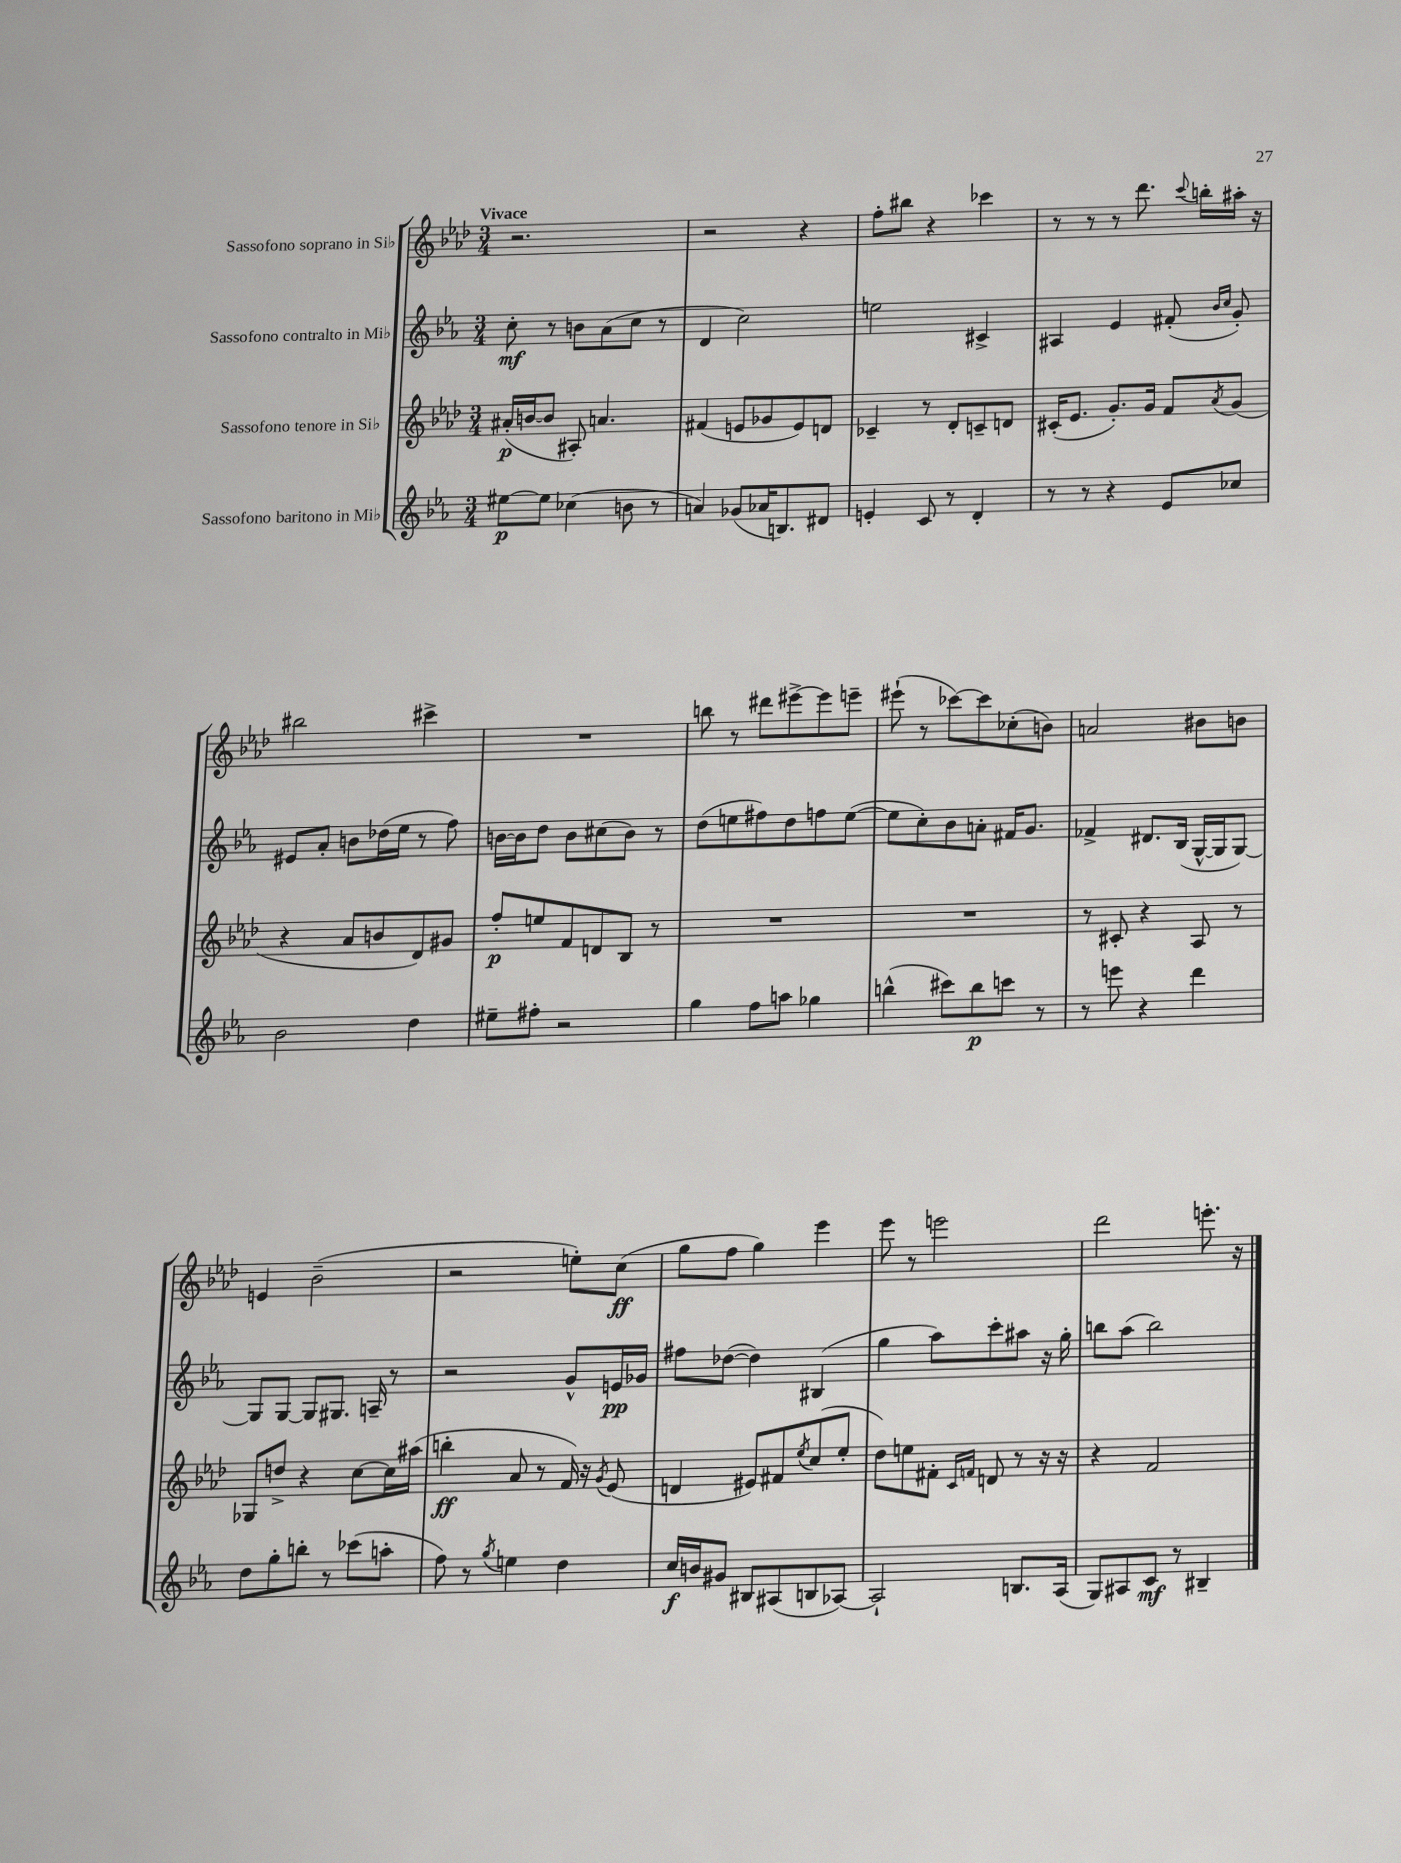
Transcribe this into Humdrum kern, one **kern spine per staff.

**kern	**dynam	**kern	**dynam	**kern	**dynam	**kern	**dynam
*part4	*part4	*part3	*part3	*part2	*part2	*part1	*part1
*staff4	*staff4	*staff3	*staff3	*staff2	*staff2	*staff1	*staff1
*I"Sassofono baritono in Mi♭	*	*I"Sassofono tenore in Si♭	*	*I"Sassofono contralto in Mi♭	*	*I"Sassofono soprano in Si♭	*
*clefG2	*	*clefG2	*	*clefG2	*	*clefG2	*
*k[b-e-a-]	*	*k[b-e-a-d-]	*	*k[b-e-a-]	*	*k[b-e-a-d-]	*
*M3/4	*	*M3/4	*	*M3/4	*	*M3/4	*
=1	=1	=1	=1	=1	=1	=1	=1
!	!	!	!	!	!	!LO:TX:a:B:t=Vivace	!
[8ee#X\L	p	(16a#X'/LL	p	8cc'\	mf	2.r	.
.	.	[16bn/J	.	.	.	.	.
8ee#\J]	.	8b/J]	.	8r	.	.	.
(4cc-X\	.	8A#X'/)	.	8bn\L	.	.	.
.	.	4.an/	.	(8a-\	.	.	.
8bn\	.	.	.	8cc\J	.	.	.
8r	.	.	.	8r	.	.	.
=2	=2	=2	=2	=2	=2	=2	=2
4an/)	.	(4f#X/	.	4d/	.	2r	.
(8g-X/L	.	8en/L	.	2cc\)	.	.	.
16a-X/K	.	8g-X/	.	.	.	.	.
8.Bn/)	.	.	.	.	.	.	.
.	.	8e/)	.	.	.	4r	.
8d#X/J	.	8dn/J	.	.	.	.	.
=3	=3	=3	=3	=3	=3	=3	=3
4en'/	.	4c-X~/	.	2een\	.	8ff'\L	.
.	.	.	.	.	.	8bb#X\J	.
8c/	.	8r	.	.	.	4r	.
8r	.	8d-'/L	.	.	.	.	.
4d'/	.	8cn~/	.	4c#X^/	.	4ccc-X\	.
.	.	8dn/J	.	.	.	.	.
=4	=4	=4	=4	=4	=4	=4	=4
8r	.	(16c#X'/KL	.	4A#X/	.	8r	.
.	.	8.e-/J	.	.	.	.	.
8r	.	.	.	.	.	8r	.
4r	.	8.g'/L)	.	4e-/	.	8r	.
.	.	.	.	.	.	8.ddd-\	.
.	.	16g/Jk	.	.	.	.	.
8e-/L	.	8f/L	.	(8f#X'/	.	.	.
.	.	.	.	.	.	8qqccc/	.
.	.	.	.	.	.	16bbn'\LL	.
.	.	.	.	16qqb-/LL	.	.	.
.	.	8qa-/	.	16qqcc/JJ	.	.	.
8cc-X/J	.	(8g/J	.	8g'/)	.	16aa#X'\JJ	.
.	.	.	.	.	.	16r	.
!!LO:LB:g=z
=5	=5	=5	=5	=5	=5	=5	=5
2b-\	.	4r	.	8e#X/L	.	2bb#X\	.
.	.	.	.	8a-'/J	.	.	.
.	.	8a-/L	.	8bn\L	.	.	.
.	.	8bn/	.	(16dd-X\L	.	.	.
.	.	.	.	16ee-\JJ	.	.	.
4dd\	.	8d-/)	.	8r	.	4ccc#X^\	.
.	.	8g#X/J	.	8ff\)	.	.	.
=6	=6	=6	=6	=6	=6	=6	=6
8ee#X~\L	.	8ff'/L	p	[16bn\LL	.	2.r	.
.	.	.	.	16b\J]	.	.	.
8ff#X'\J	.	8een/	.	8dd\J	.	.	.
2r	.	8f/	.	8b\L	.	.	.
.	.	8dn/	.	(8cc#X\	.	.	.
.	.	8B-/J	.	8b\J)	.	.	.
.	.	8r	.	8r	.	.	.
=7	=7	=7	=7	=7	=7	=7	=7
4gg\	.	2.r	.	(8dd\L	.	8bbn\	.
.	.	.	.	8een\	.	8r	.
8ff\L	.	.	.	8ff#X\)	.	8ddd#X\L	.
8aan\J	.	.	.	8dd\	.	[8eee#X^\	.
4gg-X\	.	.	.	8ffn\	.	8eee#\]	.
.	.	.	.	([8ee\J	.	8eeen~\J	.
=8	=8	=8	=8	=8	=8	=8	=8
(4bbn^^\	.	2.r	.	8ee\L]	.	(8eee#X`\	.
.	.	.	.	8cc'\)	.	8r	.
8ccc#X\L)	.	.	.	8b-\	.	[8ccc-X\L)	.
8bb\	p	.	.	8an'\J	.	8ccc-\]	.
8cccn\J	.	.	.	16f#X/KL	.	(8cc-X'\	.
.	.	.	.	8.g/J	.	.	.
8r	.	.	.	.	.	8bn\J)	.
=9	=9	=9	=9	=9	=9	=9	=9
8r	.	8r	.	4f-X^/	.	2an/	.
8eeen\	.	8c#X'/	.	.	.	.	.
4r	.	4r	.	8.d#X/L	.	.	.
.	.	.	.	(16B-/Jk	.	.	.
4ddd\	.	8A-/	.	[16G^^/LL	.	8b#X\L	.
.	.	.	.	16G/J]	.	.	.
.	.	8r	.	[8G/J)	.	8bn\J	.
!!LO:LB:g=z
=10	=10	=10	=10	=10	=10	=10	=10
8dd\L	.	8G-X/L	.	8G/L]	.	4en/	.
8gg'\	.	8ddn^/J	.	[8G/J	.	.	.
8bbn'\J	.	4r	.	8G/L]	.	(2b-~\	.
8r	.	.	.	8.G#X/J	.	.	.
(8ccc-X\L	.	[8cc\L	.	.	.	.	.
.	.	.	.	16An~/	.	.	.
8aan'\J	.	16cc\L]	.	8r	.	.	.
.	.	(16aa#X\JJ	.	.	.	.	.
=11	=11	=11	=11	=11	=11	=11	=11
8ff\)	.	4bbn'\	ff	2r	.	2r	.
8r	.	.	.	.	.	.	.
8qgg/	.	.	.	.	.	.	.
4een\	.	8a-/	.	.	.	.	.
.	.	8r	.	.	.	.	.
4dd\	.	16f/)	.	8g^^/L	.	8een'\L)	.
.	.	16r	.	.	.	.	.
.	.	8qg/	.	.	.	.	.
.	.	(8e-/	.	16en/L	pp	(8cc\J	ff
.	.	.	.	16g-X/JJ	.	.	.
=12	=12	=12	=12	=12	=12	=12	=12
16cc/LL	f	4dn/	.	8ff#X\L	.	8gg\L	.
16bn/J	.	.	.	.	.	.	.
8g#X/J	.	.	.	([8dd-X\J	.	8ff\J	.
8B#X/L	.	8e#X/L)	.	4dd-\])	.	4gg\)	.
(8A#X/	.	8f#X/	.	.	.	.	.
.	.	8qee-/	.	.	.	.	.
8Bn/	.	(8cc/	.	(4B#X/	.	4eee-\	.
[8A-X/J)	.	8ee-'/J	.	.	.	.	.
=13	=13	=13	=13	=13	=13	=13	=13
2A-`/]	.	8dd-\L)	.	4gg\	.	8eee-\	.
.	.	8een\	.	.	.	8r	.
.	.	8f#X'\J	.	8aa-\L)	.	2eeen\	.
.	.	16qqc/LL	.	.	.	.	.
.	.	16qqfn/JJ	.	.	.	.	.
.	.	8dn/	.	8ccc'\	.	.	.
8.Bn/L	.	8r	.	8aa#X\J	.	.	.
.	.	16r	.	16r	.	.	.
(16A-/Jk	.	16r	.	16gg'\	.	.	.
=14	=14	=14	=14	=14	=14	=14	=14
8G/L)	.	4r	.	8bbn\L	.	2ddd-\	.
8A#X/	.	.	.	(8aa-\J	.	.	.
8c/J	mf	2f/	.	2bb\)	.	.	.
8r	.	.	.	.	.	.	.
4B#X~/	.	.	.	.	.	8.eeen'\	.
.	.	.	.	.	.	16r	.
==	==	==	==	==	==	==	==
*-	*-	*-	*-	*-	*-	*-	*-
